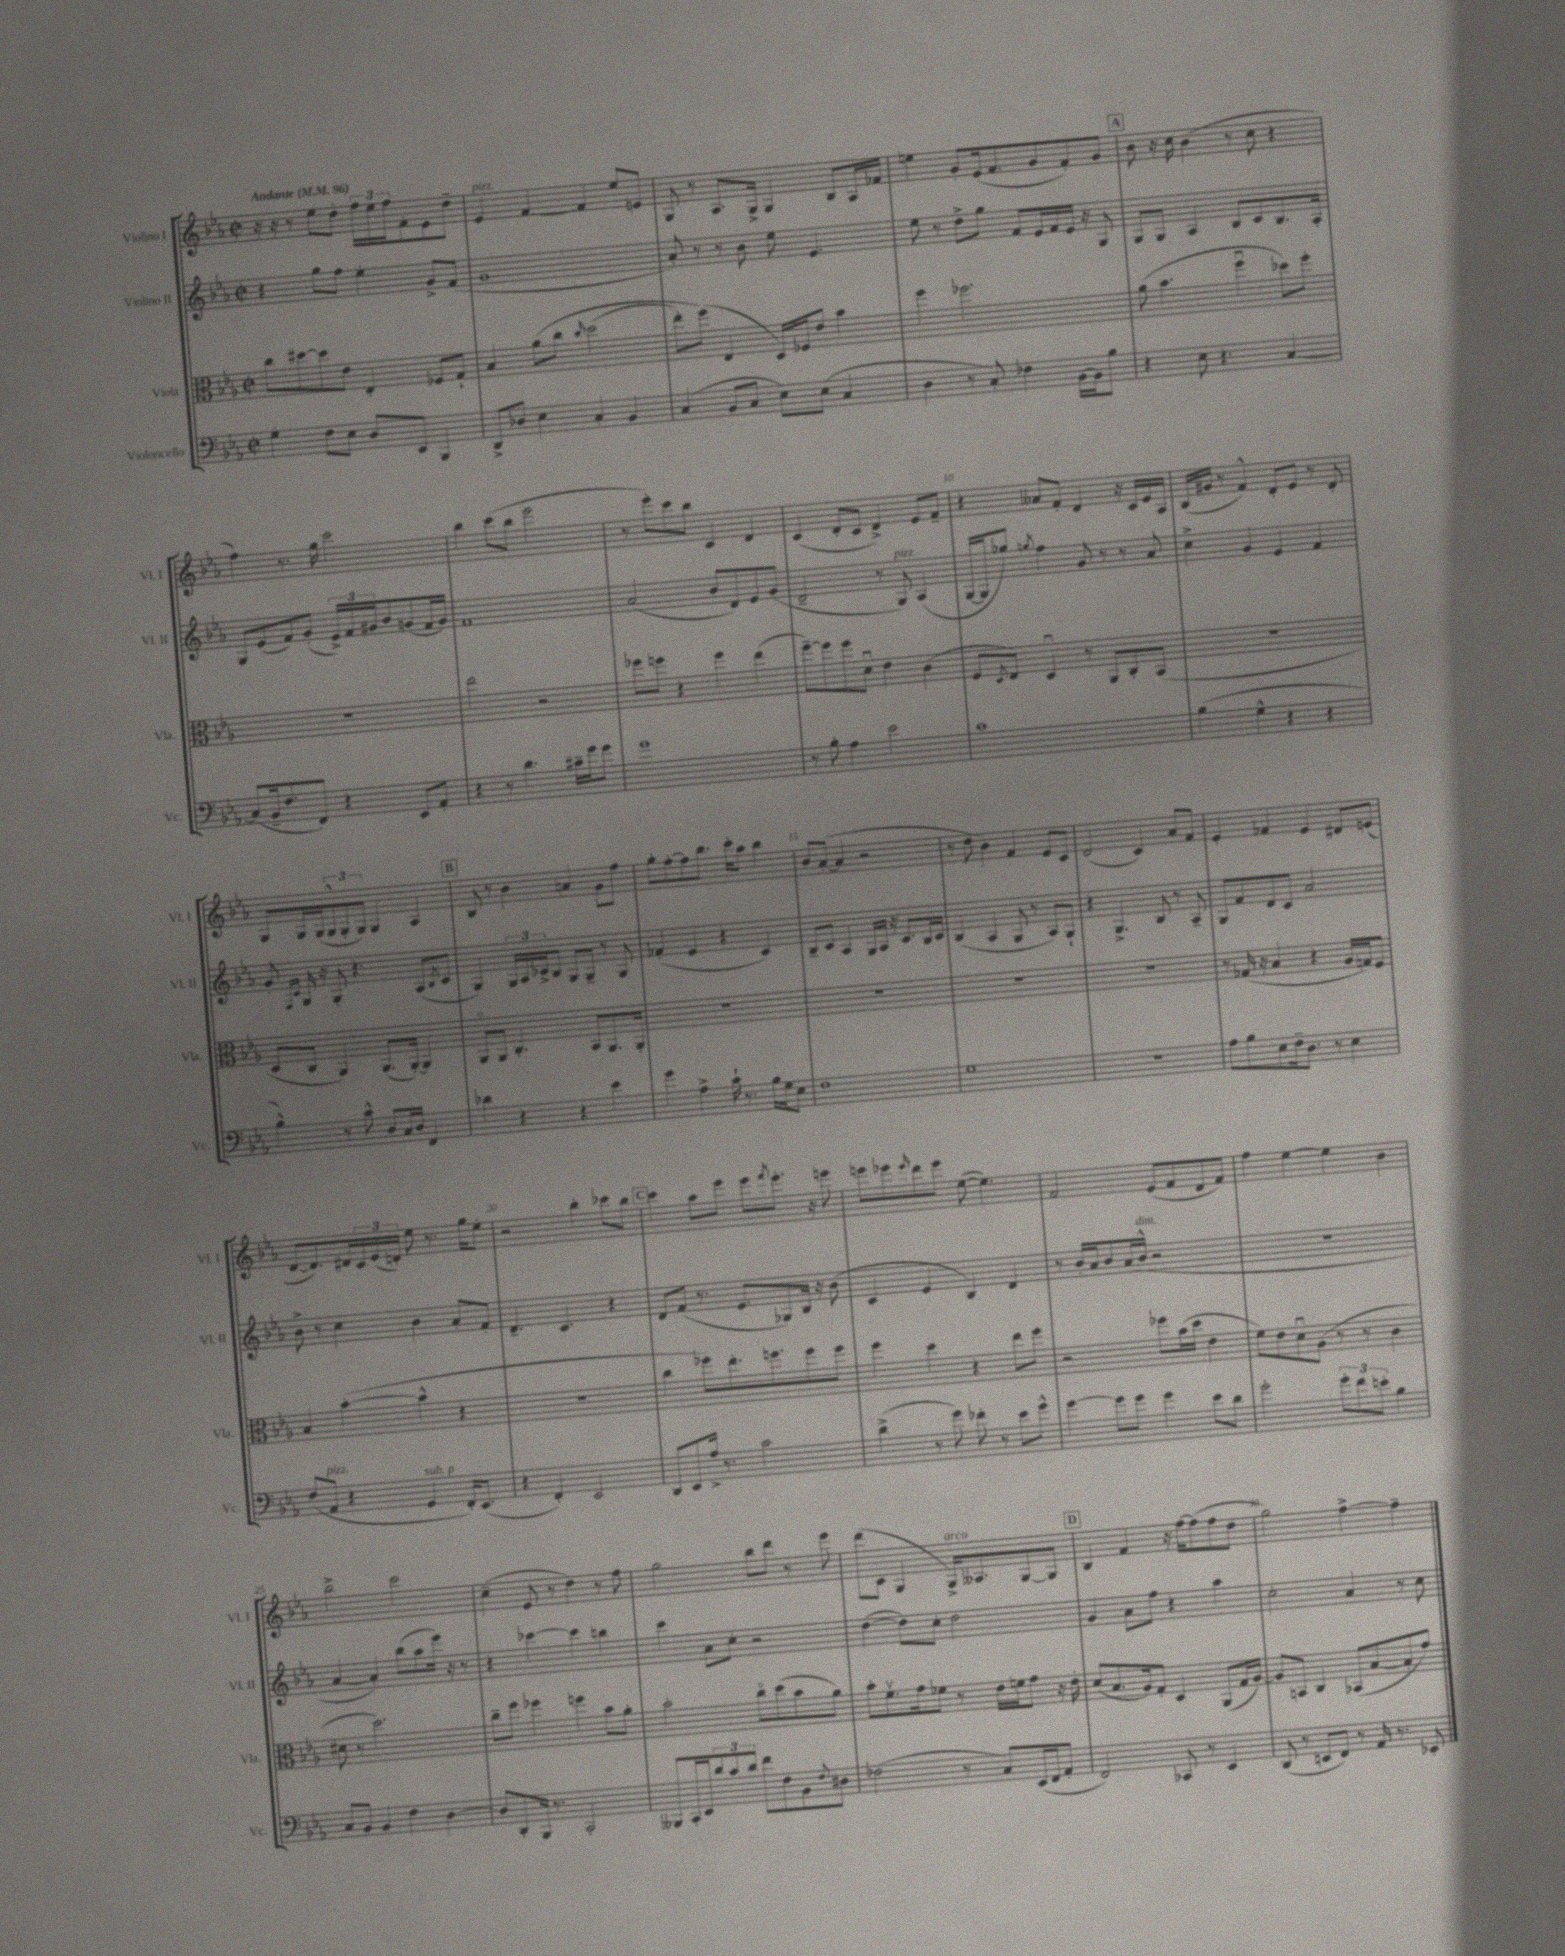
<<
\new StaffGroup <<
\new Staff = "s0" \with { instrumentName = "Violino I" shortInstrumentName = "Vl. I" } {
    \clef treble \key ees \major \defaultTimeSignature \time 2/2 \tempo "Andante" 4 = 96
    r16 r16 r8 ees''8 d''8-. \tuplet 3/2 { f''16 ees''16 f''16 } f'8-. ees'8 d''8-- |
    ees'4^\markup { \italic "pizz." } f'4~ f'4 ees''8 e'8 |
    g8 r8 aes8. g16-> g4 bes8 aes16 fes'16 |
    e''4 g'8-. ees'16( f'8. g'8 f'8-.) g'8 |
    \mark \markup { \box "A" } bes'8 r16 c''16 bes'4( r8 c''8 r4 |
    f''4) r8. g''16 c'''2 |
    bes''4 c'''8( bes''8 ees'''2 |
    r8 ees'''8-.) c'''8 bes''8 c'4 d'4 |
    c'4( d'8-. c'8 d'4->) ees'8 f'8-- |
    r4 aeses'8 f'8-. d'4 r16 c'16 ees'16 aes16 |
    bes16( gis'16 r8 f'4-^) d'8-. ees'8 r8 d'8-. |
    g8 g16 g16( \tuplet 3/2 { g8-^ g8-. g8) } g4 aes4 |
    \mark \markup { \box "B" } bes8 r8 bes'4 a'4 g'8 f''8 |
    g''8-. f''8~-. f''8 bes''8. c'''16-. aes''8 bes''4 |
    bes'8 aes'8~-.( aes'4 r2 |
    r8 d''8 bes'4) f'4 ees'8 c'8 |
    d'2( c'4) aes'8 f'8 |
    ees'4-. fes'4 ees'4 dis'8 e'8( |
    d'8~ d'8.) dis'16 \tuplet 3/2 { c'16 ees'16( d'16-.) } ees''8 r8. g''16 ees''8-. |
    r2 bes''4-. ces'''8 bes''8 |
    \mark \markup { \box "C" } c'''4 aes''8 ees'''8 ees'''8 \acciaccatura { f'''8 } ees'''8.-. r16 e'''8 |
    e'''8 ees'''8 \grace { ees'''16 } d'''8 ees'''8 ees''8~( ees''4.) |
    f'2 ees'8( f'8 d'8 f'8) |
    f''4 ees''4~ ees''4 bes'4 |
    bes''2-> c'''2 |
    c''4--( ees'8 r8 d''4) r8 f''8 |
    g''2 bes''8 d'''8 r8 ees'''8 |
    d'''8( c'8 g4 g16->^\markup { \italic "arco" }) aeses8. g8~ g8 |
    \mark \markup { \box "D" } bes4 f'4 r16 f''16~ f''8( f''8 d''8 |
    g''2) f''4~-> f''4-- \bar "|." |
}
\new Staff = "s1" \with { instrumentName = "Violino II" shortInstrumentName = "Vl. II" } {
    \clef treble \key ees \major \defaultTimeSignature \time 2/2
    r4 g''8 f''8 ees''4-. g'8-> f'8( |
    g'1 |
    aes'8-.) r8 r8 bes'8 ees''8 ees'4. |
    ees''8 r8 d''8-> g''8 f'8 ees'16 f'16 ees'16 r16 g8 |
    \mark \markup { \box "A" } g8 g8 aes4 bes8 c'8 bes8. aes16-. |
    g8 ees'8( f'8) g'8-.( \tuplet 3/2 { ees'16->) f'16 gis'16 } bes'8 g'8( f'16 g'16) |
    f'1 |
    aes'2( bes'8 d'8) ees'8 g'8( |
    d'2-- r8 g8^\markup { \italic "pizz." }) aes4( |
    g16~ g16 ges''8) \acciaccatura { g''8 } f''4 g'8 r8 r8 aes'8 |
    c''4-> g'4 ees'4 f'4 |
    g'8-. \grace { f16 c'16 } g16 r16 g8-. r4. aes8( \acciaccatura { bes8 } c'8 |
    \mark \markup { \box "B" } g4) \tuplet 3/2 { g16 aes16 ces'16-> } bes8 g8 g8-- r8 g8 |
    fes'4-.( ees'4 r4 c'4) |
    bes8-- c'8 aes4 g16 aes16 r16 c'8. bes16 c'16 |
    bes4( aes4 g8 r8 aes8) g8-! |
    r4 g4.-> bes8 r8 aes8-- |
    g8 f'8 d'8 c'8 aes'2 |
    bes'8-> r8 c''4 bes'4 aes'8-. f'8-. |
    d'4.-- c'4. r4 |
    \mark \markup { \box "C" } d'8 f'8( r8. ees'8. ges8) bes16 r16 bes'8( |
    c'4 ees'4 bes4) d'4 |
    r8 bes'16-. aes'16 bes'8 aes'16( bes'16-^^\markup { \italic "dim." } r2 |
    r1 |
    aes'4~ aes'4-.) bes''8( aes''8 ees'''16) r16 r8 |
    r4 ces'''4~ ces'''4 b''4 |
    c'''4 aes'8 c''8-. r2 |
    d''4~( d''8) c''8-. d''2 |
    \mark \markup { \box "D" } g'4 aes'8 f''8 r4 aes''4 |
    c''2-. aes'4 r8 c''8 \bar "|." |
}
\new Staff = "s2" \with { instrumentName = "Viola" shortInstrumentName = "Vla." } {
    \clef alto \key ees \major \defaultTimeSignature \time 2/2
    c''8 dis''8~ dis''8 ees'8 ees4-. fes8 g8-! |
    bes4 aes'8\( c''8 \grace { c''16 } d''2( |
    ees''8-.) f''8(\) ees4 d16) fes16 ees'8 bes'4 |
    f''4 fes''2. |
    \mark \markup { \box "A" } aes'8( bes'4. f''4\downbow des''8) f''8-. |
    R1 |
    ees''2 r2 |
    fes''8 f''8 r4 f''4 ees''4( |
    f''8~--) f''8 f''8 d'8\downbow ees'4 c'4( |
    f8 \acciaccatura { d8 } ees8) d4\downbow r8 aes,8 c8-. bes,8( |
    R1 |
    d8 c8 aes,4) aes,8.( aes,16~-.) aes,4 |
    \mark \markup { \box "B" } aes,8\flageolet aes,8 c4.-. bes,8 aes,8. aes,16-. |
    R1 |
    R1 |
    R1 |
    R1 |
    r8 ges16( r16 bes4 r4 aes16 g16) f8 |
    bes4 bes'4~-.( bes'4-^ r4 |
    R1 |
    \mark \markup { \box "C" } c''4 fes''8) ees''8.-. f''8. f''8 f''8 |
    f''4 d''4 r4 ees''8 f''8 |
    r2 fes''8 bes'16( d''16 ees'4 |
    f'8) ees'8 d'8\downbow aes8( r8 r8 c'4 |
    dis'8 r8 d''2.) |
    c''8-- f''8 fes''4 f''4 bes'8 aes'8-. |
    bes'2-. c''8\flageolet d''8( bes'8 aes'8) |
    bes'8-. f'8.\upbow g'16 fes'8 r8 ees'16 f'16 g'8 r16 ees'16-. |
    \mark \markup { \box "D" } d'8( bes8. aes16) g8-. d4 aes,8( g16 aes16~) |
    aes8 b,8 c4 bes,8( bes8~ bes8-. g'8) \bar "|." |
}
\new Staff = "s3" \with { instrumentName = "Violoncello" shortInstrumentName = "Vc." } {
    \clef bass \key ees \major \defaultTimeSignature \time 2/2
    g4-. f8 ees8 d8 ees,8 bes,,4 |
    d,8-> des8 ees4 c4-. bes,4 |
    c4( bes,8 c8 ees8) ees8( c4 |
    d4 r8 c8-.) fes4 bes,16~ bes,16 bes8 |
    \mark \markup { \box "A" } r4 ees8 r4. c4~ |
    c8( bes,16-- f8. f,8) r4 ees,8 aes,8-. |
    r4 r8 d'4. cis'16-- g'16 g'8 |
    g'1 |
    r8 bes8-. aes4 ees'2 |
    c'1 |
    bes4( g4-^ r4 r4 |
    bes4-^) r8 c'8-^ d8 c16 d16 f,4 |
    \mark \markup { \box "B" } des'4 r4 r4 ees'4 |
    g'4 aes4-> c'16-! r8. bes16 g16 ees8 |
    f1 |
    g1 |
    R1 |
    aes8 bes8 ees8 f16-- d8. r8 ees4 |
    f8( aes,8^\markup { \italic "pizz." } r4 g,4^\markup { \italic "sub. p" } f,16-.) ees,8.( |
    r4 f,4-.) ees,2 |
    \mark \markup { \box "C" } d,8 ees,8 aes16-> r8. c'2 |
    d'4->( r8 g'8) fes'8-. r8 ees'8 g'8-^ |
    g'4~ g'8 g'8 g'4 ees'8 d'8 |
    g'2-. \tuplet 3/2 { g'8-. f'8 e'8-. } bes4 |
    c8 bes,8 bes,4 f4 d4~ |
    d8 d,8-. bes,,16 r8. c,2-. |
    beses,,8 c,16-. ees,16 \tuplet 3/2 { d'8 c'8 d'8 } f'8 f8 bes,8 \appoggiatura { f8 } dis8 |
    fes2( r8 c8) ees,16( f,16 aes,8-. |
    \mark \markup { \box "D" } f,2) ces,8 r8 ees,4 |
    d,8( r8 e,8 f,8) r8 aes,16 r8. ees,8-. \bar "|." |
}
>>
>>
\layout { \context { \Score \override BarNumber.break-visibility = ##(#f #t #t) barNumberVisibility = #(every-nth-bar-number-visible 5) } }
